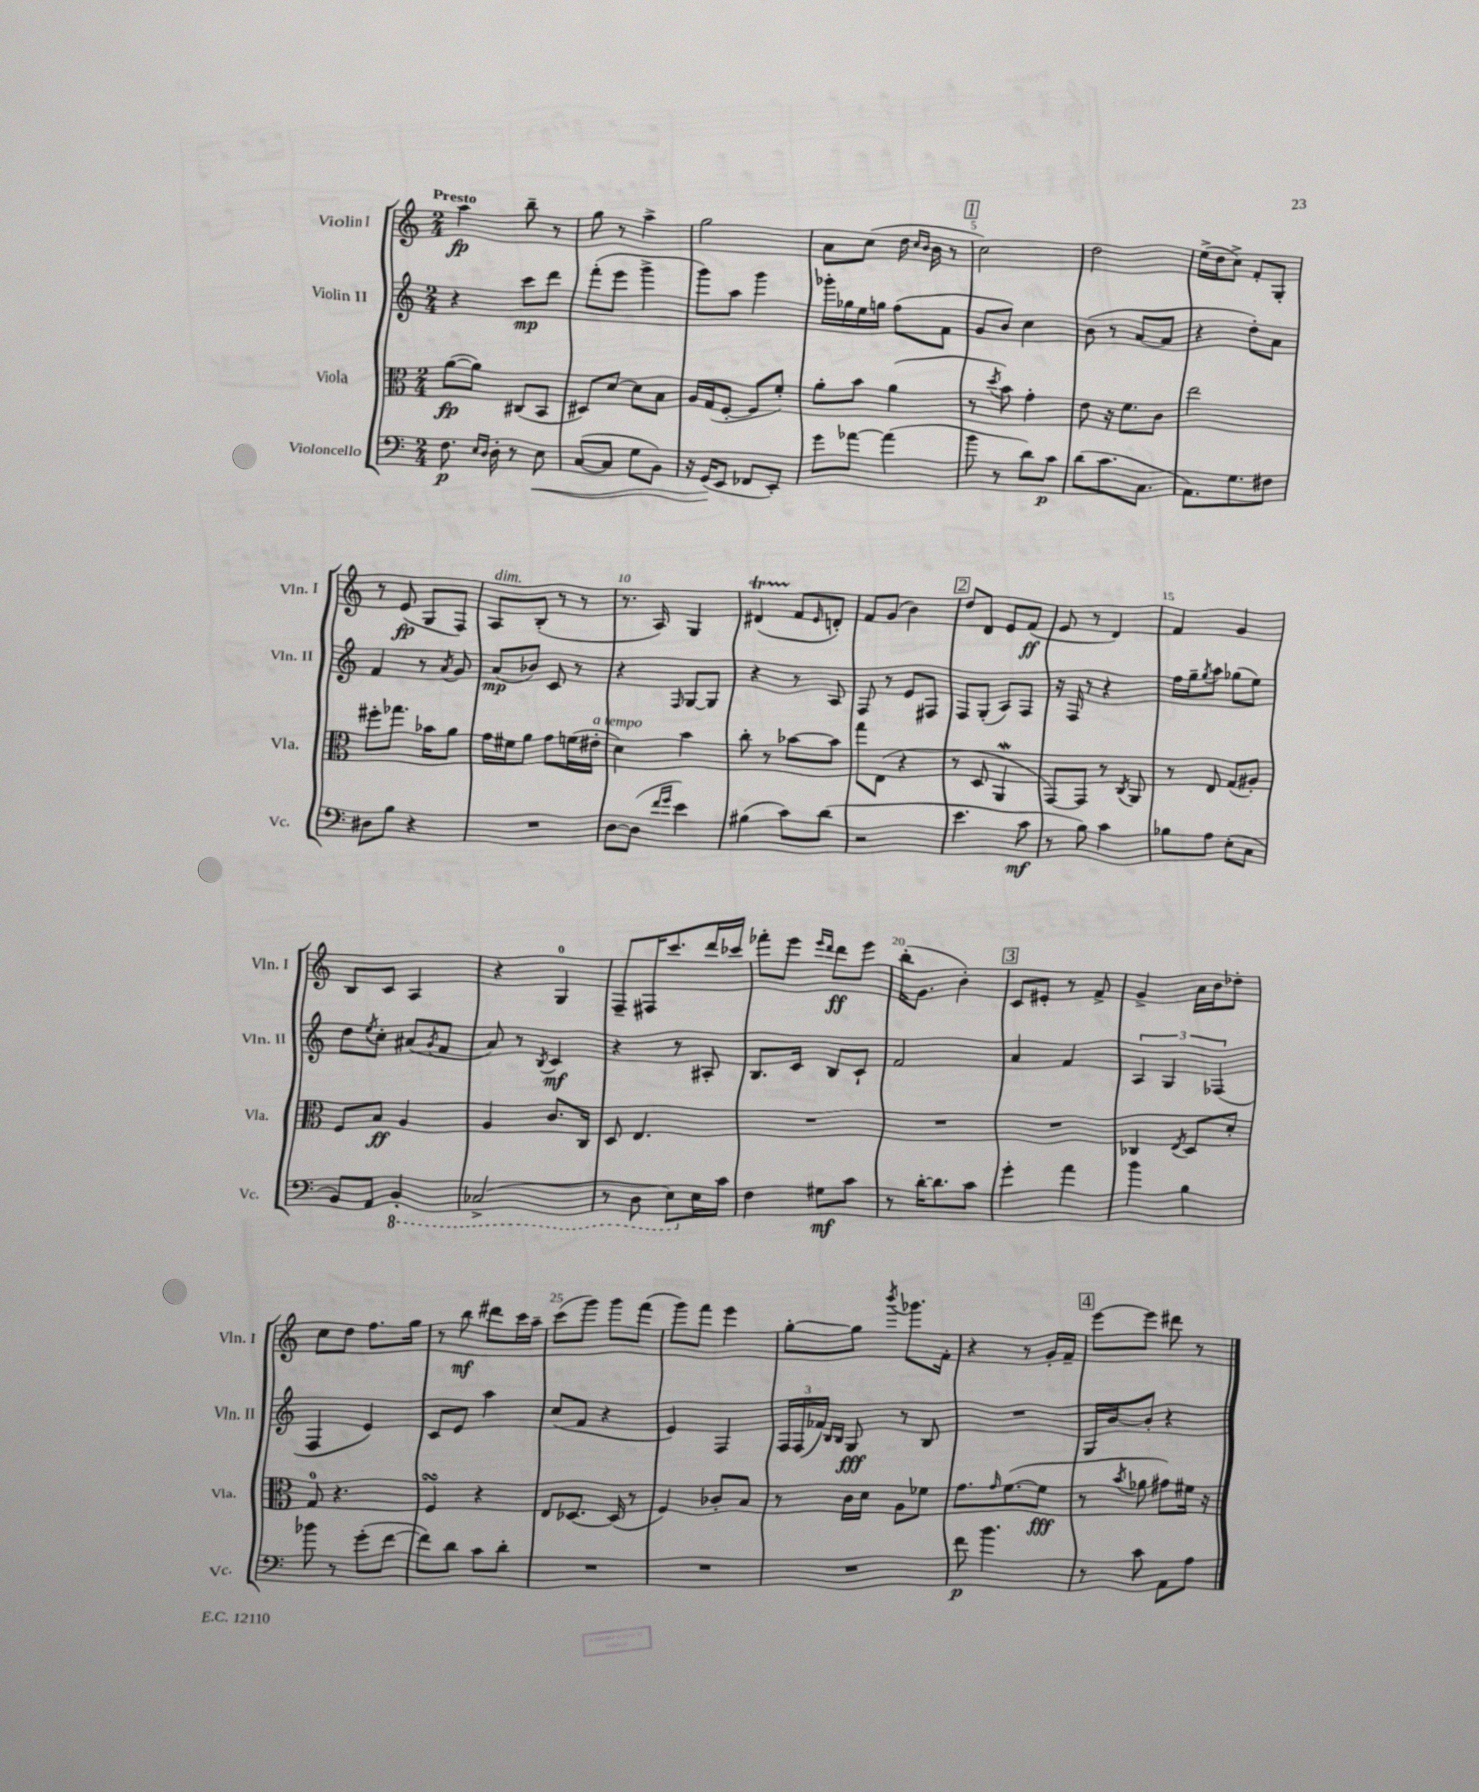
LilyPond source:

<<
\new StaffGroup <<
\new Staff = "s0" \with { instrumentName = "Violin I" shortInstrumentName = "Vln. I" } {
    \clef treble \key c \major \numericTimeSignature \time 2/4 \tempo "Presto"
    a''4\fp b''8-- r8 |
    g''8 r8 a''4-> |
    g''2 |
    a'8 c''8( d''16 \grace { c''16 b'16 } b'16 r8 |
    \mark \markup { \box "1" } c''2) |
    d''2 |
    e''16->( d''16 c''8->) f'8-. g8-. |
    r8 e'8\fp( g8 f8) |
    a8^\markup { \italic "dim." } b8-.( r8 r8 |
    r8. a16) g4 |
    dis'4\startTrillSpan( f'8\stopTrillSpan \grace { e'16 } d'8-.) |
    f'8 g'8( b'4) |
    \mark \markup { \box "2" } d''8 d'8 e'8 f'8\ff( |
    e'8 r8 d'4) |
    f'4 g'4 |
    b8 c'8 a4 |
    r4 g4-0 |
    f8-- fis16 c'''8. d'''16 ces'''16 |
    fes'''8-. e'''8 \grace { e'''16 d'''16 } d'''8\ff e'''8 |
    b''16-.( g'8. b'4-.) |
    \mark \markup { \box "3" } c'8 eis'8-. r8 f'8-> |
    g'4-> a'16 b'16 des''8-. |
    c''8 d''8 f''8. g''16 |
    r8 b''8\mf dis'''8 c'''16 a''16-- |
    c'''8( g'''8) g'''8 f'''8( |
    g'''8) f'''8 e'''4 |
    g''8~-. g''8 \acciaccatura { b'''8 } ges'''8. f'16-. |
    r4 r8 g'16-. f'16-- |
    \mark \markup { \box "4" } e'''8~ e'''8 dis'''8 r8 \bar "|." |
}
\new Staff = "s1" \with { instrumentName = "Violin II" shortInstrumentName = "Vln. II" } {
    \clef treble \key c \major \numericTimeSignature \time 2/4
    r4 c'''8\mp d'''8 |
    f'''8-.( e'''8 g'''4-> |
    g'''8) a''8 g'''4 |
    ges'''16-. ges''16 e''16 g''16 f''8( f'8 |
    \mark \markup { \box "1" } g'8 b'8) c''4 |
    b'8( r8 a'8~ a'8 |
    r4 d''8-.) a'8 |
    f'4 r8 \acciaccatura { a'8 } g'8 |
    a'8\mp( bes'8) c'8 r8 |
    r4 \grace { f16 } g8~ g8 |
    r4 r8 a8 |
    f8 r8 e'8 fis8 |
    \mark \markup { \box "2" } f8 g8-.( a8) f8 |
    r16 f16 r8 r4 |
    f''16 g''16-- \acciaccatura { g''8 } a''8 ges''8( e''8) |
    d''8 \acciaccatura { e''8 } c''8-. ais'8( \acciaccatura { g'8 } f'8 |
    a'8) r8 \acciaccatura { b8 } c'4\mf |
    r4 r8 ais8-. |
    b8. c'16 b8 c'8-! |
    f'2 |
    \mark \markup { \box "3" } a'4 f'4 |
    \tuplet 3/2 { a4 g4 fes4( } |
    f4 e'4) |
    c'8 e'8 a''4 |
    c''8( f'8 r4 |
    e'4) f4 |
    \tuplet 3/2 { f16 f16( fes'16) } \grace { b16 b16 } g8\fff r8 b8 |
    R2 |
    \mark \markup { \box "4" } g16 b'16~ b'8-. r4 \bar "|." |
}
\new Staff = "s2" \with { instrumentName = "Viola" shortInstrumentName = "Vla." } {
    \clef alto \key c \major \numericTimeSignature \time 2/4
    a'8~\fp( a'8) cis8( b,8 |
    dis8) d'8~ d'8 b8 |
    a16 g16( f8~-. f8 f'8-.) |
    a'8-. b'8 a'4( |
    \mark \markup { \box "1" } r8 \acciaccatura { d''8 } b'8) g'4-. |
    e'8 r16 f'8. c'8 |
    e''2 |
    fis''8-. ges''8. bes'16 a'8 |
    g'16 fis'16 a'8 g'8 f'16( eis'16-.^\markup { \italic "a tempo" } |
    d'4) b'4 |
    c''8-. r8 bes'8~ bes'8 |
    g''8 e8( r4 |
    \mark \markup { \box "2" } r8 d8 a,4\mordent |
    g,8~) g,8 r8 \acciaccatura { c8 } a,8 |
    r8 e8 g8( ais8-.) |
    f8 b8\ff a4 |
    a4 c'8. c16 |
    d8 e4. |
    R2 |
    R2 |
    \mark \markup { \box "3" } R2 |
    ces4 \acciaccatura { e8 } d8 d'8-. |
    g8-0 r4. |
    f4\turn r4 |
    e8 des8.~ des16( r8 |
    f4) ces'8-. b8 |
    r8 c'16 d'16 a8 fes'8 |
    g'8. \grace { g'16 } f'8.~( f'8\fff |
    \mark \markup { \box "4" } r8 \acciaccatura { b'8 } aes'8 gis'8) fis'16 r16 \bar "|." |
}
\new Staff = "s3" \with { instrumentName = "Violoncello" shortInstrumentName = "Vc." } {
    \clef bass \key c \major \numericTimeSignature \time 2/4
    f8.\p \grace { e16 d16 } d16-. r8 e8\< |
    c8~( c8 g8 b,8) |
    r16 g,16\!( e,8 fes,8 e,8-.) |
    g'8 aes'8~ aes'4( |
    \mark \markup { \box "1" } b'8 r8 d'8) c'8\p |
    d'8( c'8. c8. |
    a,8.) g8. fis8 |
    dis8 b8 r4 |
    R2 |
    d8~ d8( \grace { f'16 g'16 } e'4) |
    bis4( c'8) d'8( |
    r2 |
    \mark \markup { \box "2" } e'4. c'8\mf |
    r8 b8) c'4 |
    bes8 a8 e8-.( c8 |
    b,8) a,8 \ottava #-1 b,,4-. |
    ces,2->( |
    r8 d,8 e,8) \ottava #0 e16 c'16 |
    f4 gis8\mf c'8 |
    r8 d'16~-. d'8. c'8 |
    \mark \markup { \box "3" } g'4-. a'4 |
    b'4 b4 |
    bes'8 r8 g'8-.( f'8~ |
    f'8) d'8 c'8 d'8-. |
    R2 |
    R2 |
    R2 |
    f'8\p b'4. |
    \mark \markup { \box "4" } r8 c'8 a,8 a8 \bar "|." |
}
>>
>>
\layout { \context { \Score \override BarNumber.break-visibility = ##(#f #t #t) barNumberVisibility = #(every-nth-bar-number-visible 5) } }
